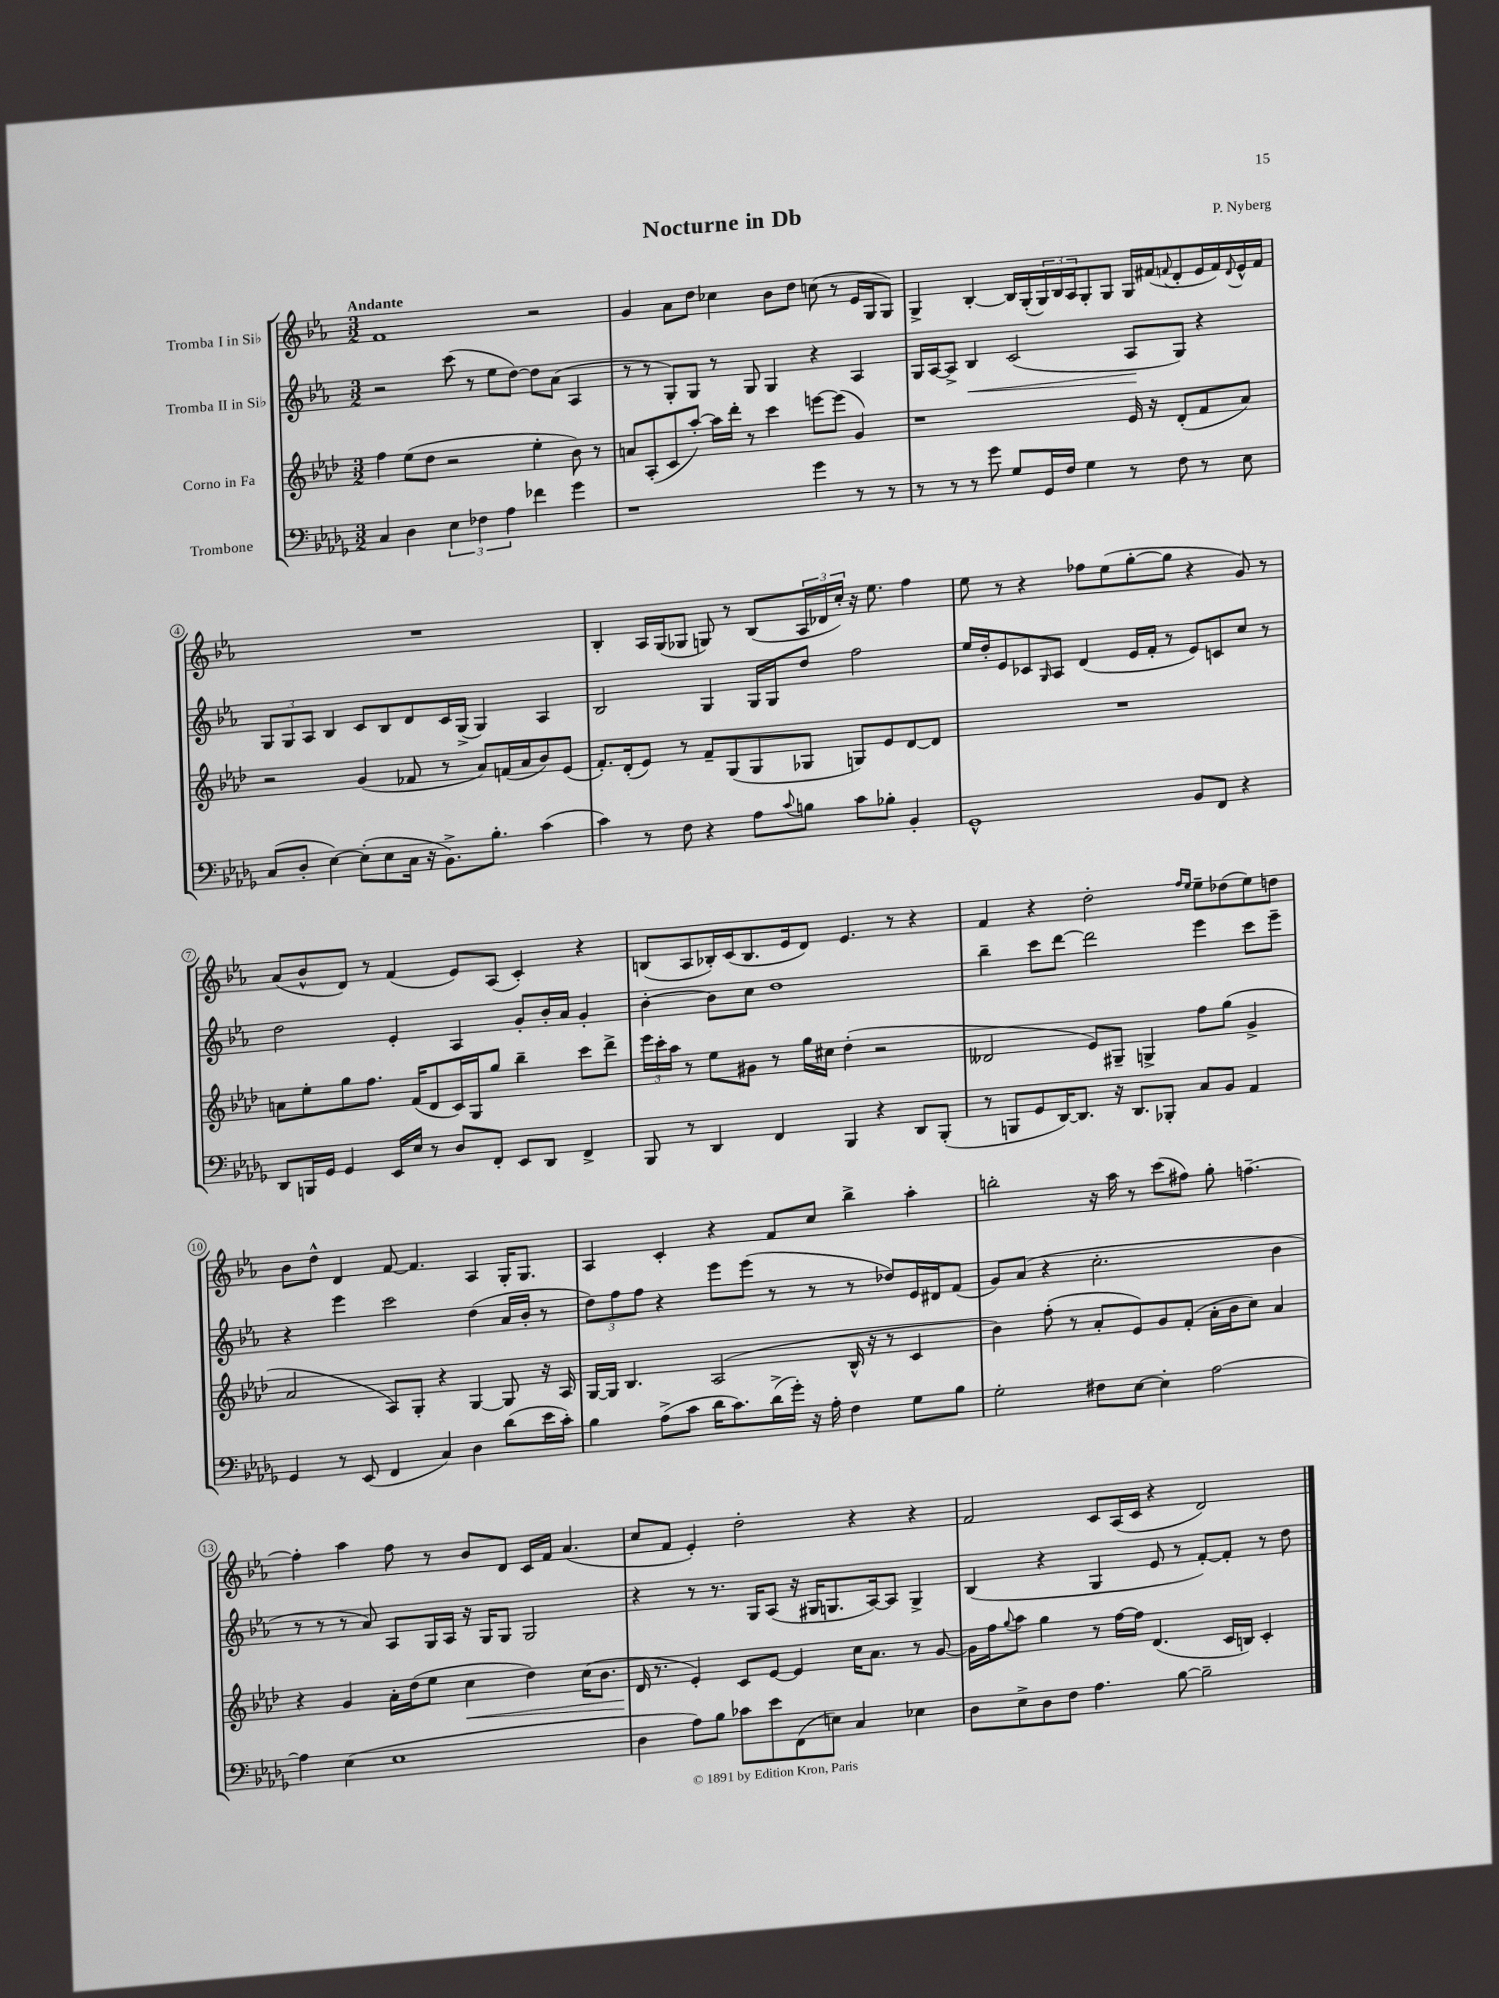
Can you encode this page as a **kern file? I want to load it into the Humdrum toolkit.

**kern	**kern	**dynam	**kern	**dynam	**kern
*part4	*part3	*part3	*part2	*part2	*part1
*staff4	*staff3	*staff3	*staff2	*staff2	*staff1
*I"Trombone	*I"Corno in Fa	*	*I"Tromba II in Si♭	*	*I"Tromba I in Si♭
*clefF4	*clefG2	*	*clefG2	*	*clefG2
*k[b-e-a-d-g-]	*k[b-e-a-d-]	*	*k[b-e-a-]	*	*k[b-e-a-]
*M3/2	*M3/2	*	*M3/2	*	*M3/2
=1	=1	=1	=1	=1	=1
!	!	!	!	!	!LO:TX:a:B:t=Andante
4C/	4ff\	.	2r	.	1f
4D-\	(8ee-\L	.	.	.	.
.	8dd-\J	.	.	.	.
6E-\	2r	.	(8ccc\	.	.
.	.	.	8r	.	.
6F-X\	.	.	.	.	.
.	.	.	8ee-\L	.	.
6A-\	.	.	.	.	.
.	.	.	[8dd\J)	.	.
4f-X\	4ee-'\	.	8dd\L]	.	2r
.	.	.	(8a-\J	.	.
4g-\	8b-\)	.	4A-/	.	.
.	8r	.	.	.	.
=2	=2	=2	=2	=2	=2
1r	8an/L	.	8r	.	4g/
.	(8A-'/	.	8r	.	.
.	8c/	.	8G'/L)	.	8a-\L
.	[8aa-'/J)	.	8G/J	.	8dd\J
.	16aa-\LL]	.	8r	.	4cc-X\
.	16ddd-'\JJ	.	.	.	.
.	8r	.	8G/	.	.
.	4ccc\	.	4G/	.	8b-\L
.	.	.	.	.	8dd\J
4g-\	[8eeen\L	.	4r	.	(8ccn\
.	(8eee\J]	.	.	.	8r
8r	4g/)	.	4A-/	.	16e-/LL
.	.	.	.	.	16G/J
8r	.	.	.	.	8G/J)
=3	=3	=3	=3	=3	=3
8r	1r	.	16G/LL	.	4G^/
.	.	.	[16A-/J	.	.
8r	.	.	8A-^/J]	.	.
!	!	!	!	!LO:HP:b	!
8r	.	.	4B-/	<	[4B-'/
8g-\	.	.	.	.	.
8G-/L	.	.	(2c/	.	16B-/LL]
.	.	.	.	.	(16G'/
16GG-/L	.	.	.	.	24G/)
.	.	.	.	.	24B-/
16F/JJ	.	.	.	.	.
.	.	.	.	.	24A-/J
4G-\	.	.	.	.	8G'/
.	.	.	.	.	8G/J
8r	16e-/	.	8A-/L	.	16G/LL
.	16r	.	.	.	(16f#X/J
.	.	.	.	.	8qqfn/
8F\	(8d-'/L	.	8G/J)	[	8d'/
8r	8f/	.	4r	.	16e-/L
.	.	.	.	.	16f/)
.	.	.	.	.	8qqd/
8E-\	8a-/J)	.	.	.	16e-^^/
.	.	.	.	.	16f/JJ
!!LO:LB:g=z
=4	=4	=4	=4	=4	=4
(8C/L	2r	.	12G/L	.	1.r
.	.	.	12G/	.	.
8D-'/J	.	.	.	.	.
.	.	.	12A-/J	.	.
[4E-\)	.	.	4B-/	.	.
(8E-'\L]	(4g/	.	8c/L	.	.
8E-\	.	.	8B-/	.	.
16C\Jk	8f-X/	.	8d/	.	.
16r	.	.	.	.	.
8.BB-^\L)	8r	.	16c/L	.	.
.	.	.	(16G^/JJ	.	.
.	8a-/L)	.	4G/)	.	.
8.B-'\J	.	.	.	.	.
.	(16fn/L	.	.	.	.
.	16a-/J	.	.	.	.
(4c\	8b-/)	.	4A-/	.	.
.	(8e-/J	.	.	.	.
=5	=5	=5	=5	=5	=5
4c\)	8.f'/L)	.	2B-/	.	4B-'/
.	(16d-'/k	.	.	.	.
8r	8e-/J)	.	.	.	16A-/LL
.	.	.	.	.	(16G/J
8F\	8r	.	.	.	8G-X/J
4r	8f~/L	.	4G/	.	8Gn/)
.	(8G/	.	.	.	8r
8A-\L	8G/	.	16G/LL	.	(8B-/L
.	.	.	16G/J	.	.
8qqc/	.	.	.	.	.
8Bn\J	8G-X/J	.	8dd/J	.	24A-/L
.	.	.	.	.	24d-X/
.	.	.	.	.	24cc'/JJ)
8c\L	8Gn/L)	.	2ff\	.	16r
.	.	.	.	.	8.ee-\
8B-X'\J	8e-/	.	.	.	.
4BB-'/	[8d-/	.	.	.	4ff\
.	8d-/J]	.	.	.	.
=6	=6	=6	=6	=6	=6
1GG-^^	1.r	.	16ee-/LL	.	8ee-\
.	.	.	16dd'/J	.	.
.	.	.	8e-/	.	8r
.	.	.	8c-X/	.	4r
.	.	.	16qqG/	.	.
.	.	.	8A-/J	.	.
.	.	.	(4d/	.	8ff-X\L
.	.	.	.	.	(8ee-\
.	.	.	16e-/LL	.	[8gg'\
.	.	.	16f'/JJ	.	.
.	.	.	8r	.	8gg\J]
8BB-/L	.	.	8e-/L)	.	4r
8FF/J	.	.	8cn/	.	.
4r	.	.	8cc/J	.	8g/)
.	.	.	8r	.	8r
!!LO:LB:g=z
=7	=7	=7	=7	=7	=7
8DD-/L	8an\L	.	2dd\	.	(8a-/L
16BBBn/L	8ee-'\	.	.	.	8b-^^/
16GG-/JJ	.	.	.	.	.
4GG-/	8gg\	.	.	.	8d/J)
.	8.ff\J	.	.	.	8r
16EE-/LL	.	.	4e-'/	.	(4f/
16E-/JJ	(16f/KL	.	.	.	.
8r	8d-/	.	.	.	.
8D-/L	16c/L)	.	4A-/	.	8e-/L)
.	16G/J	.	.	.	.
8FF'/J	8gg/J	.	.	.	(8A-/J
8EE-/L	4bb-~\	.	8g'/L	.	4c'/)
8DD-/J	.	.	16b-'/L	.	.
.	.	.	16a-/JJ	.	.
4FF^/	8ccc\L	.	4g'/	.	4r
.	8ddd-^\J	.	.	.	.
=8	=8	=8	=8	=8	=8
8BBB-/	24eee-\LL	.	[4b-'\	.	(8Bn/L
.	24ccc'\	.	.	.	.
.	24aa-\JJ	.	.	.	.
8r	8r	.	.	.	8A-/
4DD-/	8ee-\L	.	8b-\L]	.	16B-X'/L)
.	.	.	.	.	(16c/J
.	8g#X\J	.	8cc\J	.	8.B-/
4FF/	8r	.	1dd	.	.
.	.	.	.	.	16e-/k
.	16gg\LL	.	.	.	8d/J)
.	16cc#X\JJ	.	.	.	.
4BBB-/	(4dd-'\	.	.	.	4.e-/
4r	2r	.	.	.	.
.	.	.	.	.	8r
8DD-/L	.	.	.	.	4r
(8BBB-'/J	.	.	.	.	.
=9	=9	=9	=9	=9	=9
8r	2d--X/	.	4bb-~\	.	4f/
8BBBn/L	.	.	.	.	.
8GG-/	.	.	8ccc\L	.	4r
[16DD-/K)	.	.	[8ddd\J	.	.
8.DD-/J]	.	.	.	.	.
.	8e-/L)	.	2ddd\]	.	2dd'\
16r	8G#X~/J	.	.	.	.
8.DD-/L	.	.	.	.	.
.	4Gn^/	.	.	.	.
8BBB-X'/J	.	.	.	.	.
.	.	.	.	.	16qqff/LL
.	.	.	.	.	16qqee-/JJ
8C/L	8ff\L	.	4eee-\	.	8ee-~\L
8BB-/J	(8gg\J	.	.	.	(8dd-X\
4AA-/	4g^/	.	8ccc\L	.	8ee-\)
.	.	.	8eee-~\J	.	8ddn\J
!!LO:LB:g=z
=10	=10	=10	=10	=10	=10
4GG-/	2a-/	.	4r	.	8b-\L
.	.	.	.	.	8dd^^\J
8r	.	.	4eee-\	.	4d/
(8EE-/	.	.	.	.	.
4FF/	8A-/L)	.	2ccc\	.	[8f/
.	8G'/J	.	.	.	4.f/]
4C/)	4r	.	.	.	.
4D-\	[4G/	.	(4dd\	.	4A-/
(8d-\L	8G/]	.	16a-/LL	.	16G'/KL
.	.	.	16b-'/JJ	.	8.G/J
16e-\L	16r	.	8r	.	.
16c'\JJ)	16A-/	.	.	.	.
=11	=11	=11	=11	=11	=11
4B-\	[16G/LL	.	12dd\L)	.	4A-/
.	16G/JJ]	.	.	.	.
.	.	.	12ff\	.	.
.	4.B-/	.	.	.	.
.	.	.	12ff\J	.	.
(8A-^\L	.	.	4r	.	4c'/
8c\J	.	.	.	.	.
16d-\KL	(2A-/	.	8eee-\L	.	4r
8.c\)	.	.	.	.	.
.	.	.	(8eee-\J	.	.
(16d-^\L	.	.	8r	.	8f/L
16g-'\JJ)	.	.	.	.	.
16r	.	.	8r	.	8cc/J
16A-'\	.	.	.	.	.
4F\	16B-^^/	.	8r	.	4bb-^\
.	16r	.	.	.	.
.	8r	.	8dd-X/L)	.	.
8G-\L	4c/	.	16e-/L	.	4aa-'\
.	.	.	16d#X/J	.	.
8B-\J	.	.	(8f/J	.	.
=12	=12	=12	=12	=12	=12
2G-'\	4b-\)	.	8g/L)	.	2bbn'\
.	.	.	(8a-/J	.	.
.	(8ff'\	.	4r	.	.
.	8r	.	.	.	.
8F#X\L	8a-'/L	.	2.cc'\	.	16r
.	.	.	.	.	16aa-\
[8E-\J	8e-/)	.	.	.	8r
4E-'\]	8g/	.	.	.	(8ccc\L
.	(8f'/J	.	.	.	8ff#X\J)
[2A-\	16a-'\LL	.	.	.	8gg'\
.	16b-\J	.	.	.	.
.	8cc\J)	.	.	.	[4.ffn~\
.	4a-/	.	4b-\	.	.
!!LO:LB:g=z
=13	=13	=13	=13	=13	=13
4A-\]	4r	.	8r	.	4ff'\]
.	.	.	8r	.	.
(4E-\	4g/	.	8r	.	4aa-\
.	.	.	8a-/)	.	.
1E-	16a-'\LL	.	8A-/L	.	8ff\
.	(16dd-\J	.	.	.	.
.	8ee-\J	.	16G/L	.	8r
.	.	.	16A-/JJ	.	.
!	!	!LO:HP:b	!	!	!
.	4cc\	<	16r	.	8b-/L
.	.	.	16G/KL	.	.
.	.	.	8G/J	.	8d/J
.	4dd-\)	.	2G/	.	16c/LL
.	.	.	.	.	16f/JJ
.	.	.	.	.	(4.a-/
.	(16cc\KL	.	.	.	.
.	8.b-\J	.	.	.	.
=14	=14	=14	=14	=14	=14
4D-\	16d-/	.	4r	.	8cc/L
.	8.r	[	.	.	.
.	.	.	.	.	8f/J
8A-\L)	4e-'/)	.	8r	.	4e-'/)
8B-\J	.	.	8.r	.	.
8c-X\L	8c/L	.	.	.	2dd'\
.	.	.	16G/KL	.	.
8e-\	[8e-/J	.	(8A-/J	.	.
(8FF\	4e-/]	.	16r	.	.
.	.	.	16G#X/KL	.	.
8En\J)	.	.	8.Gn/	.	.
4C/	16cc\KL	.	.	.	4r
.	8.a-\J	.	[16A-/k)	.	.
.	.	.	8A-/J]	.	.
4E-X\	8r	.	4G^/	.	4r
.	[8g/	.	.	.	.
=15	=15	=15	=15	=15	=15
8D-\L	16g\LL]	.	(4B-/	.	2f/
.	16ff\J	.	.	.	.
.	8qqgg/	.	.	.	.
8E-^\	8aa-\J	.	.	.	.
8D-\	4gg\	.	4r	.	.
8F\J	.	.	.	.	.
4.A-\	8r	.	4G/	.	8c/L
.	[16ff\LL	.	.	.	(16A-/L
.	16ff\JJ]	.	.	.	16c/JJ
.	(4.d-/	.	8e-/	.	4r
[8B-\	.	.	8r	.	.
2B-~\]	.	.	[8f'/L)	.	2d/)
.	16c/LL	.	8f'/J]	.	.
.	16Bn/JJ)	.	.	.	.
.	4c'/	.	8r	.	.
.	.	.	8dd\	.	.
==	==	==	==	==	==
*-	*-	*-	*-	*-	*-
